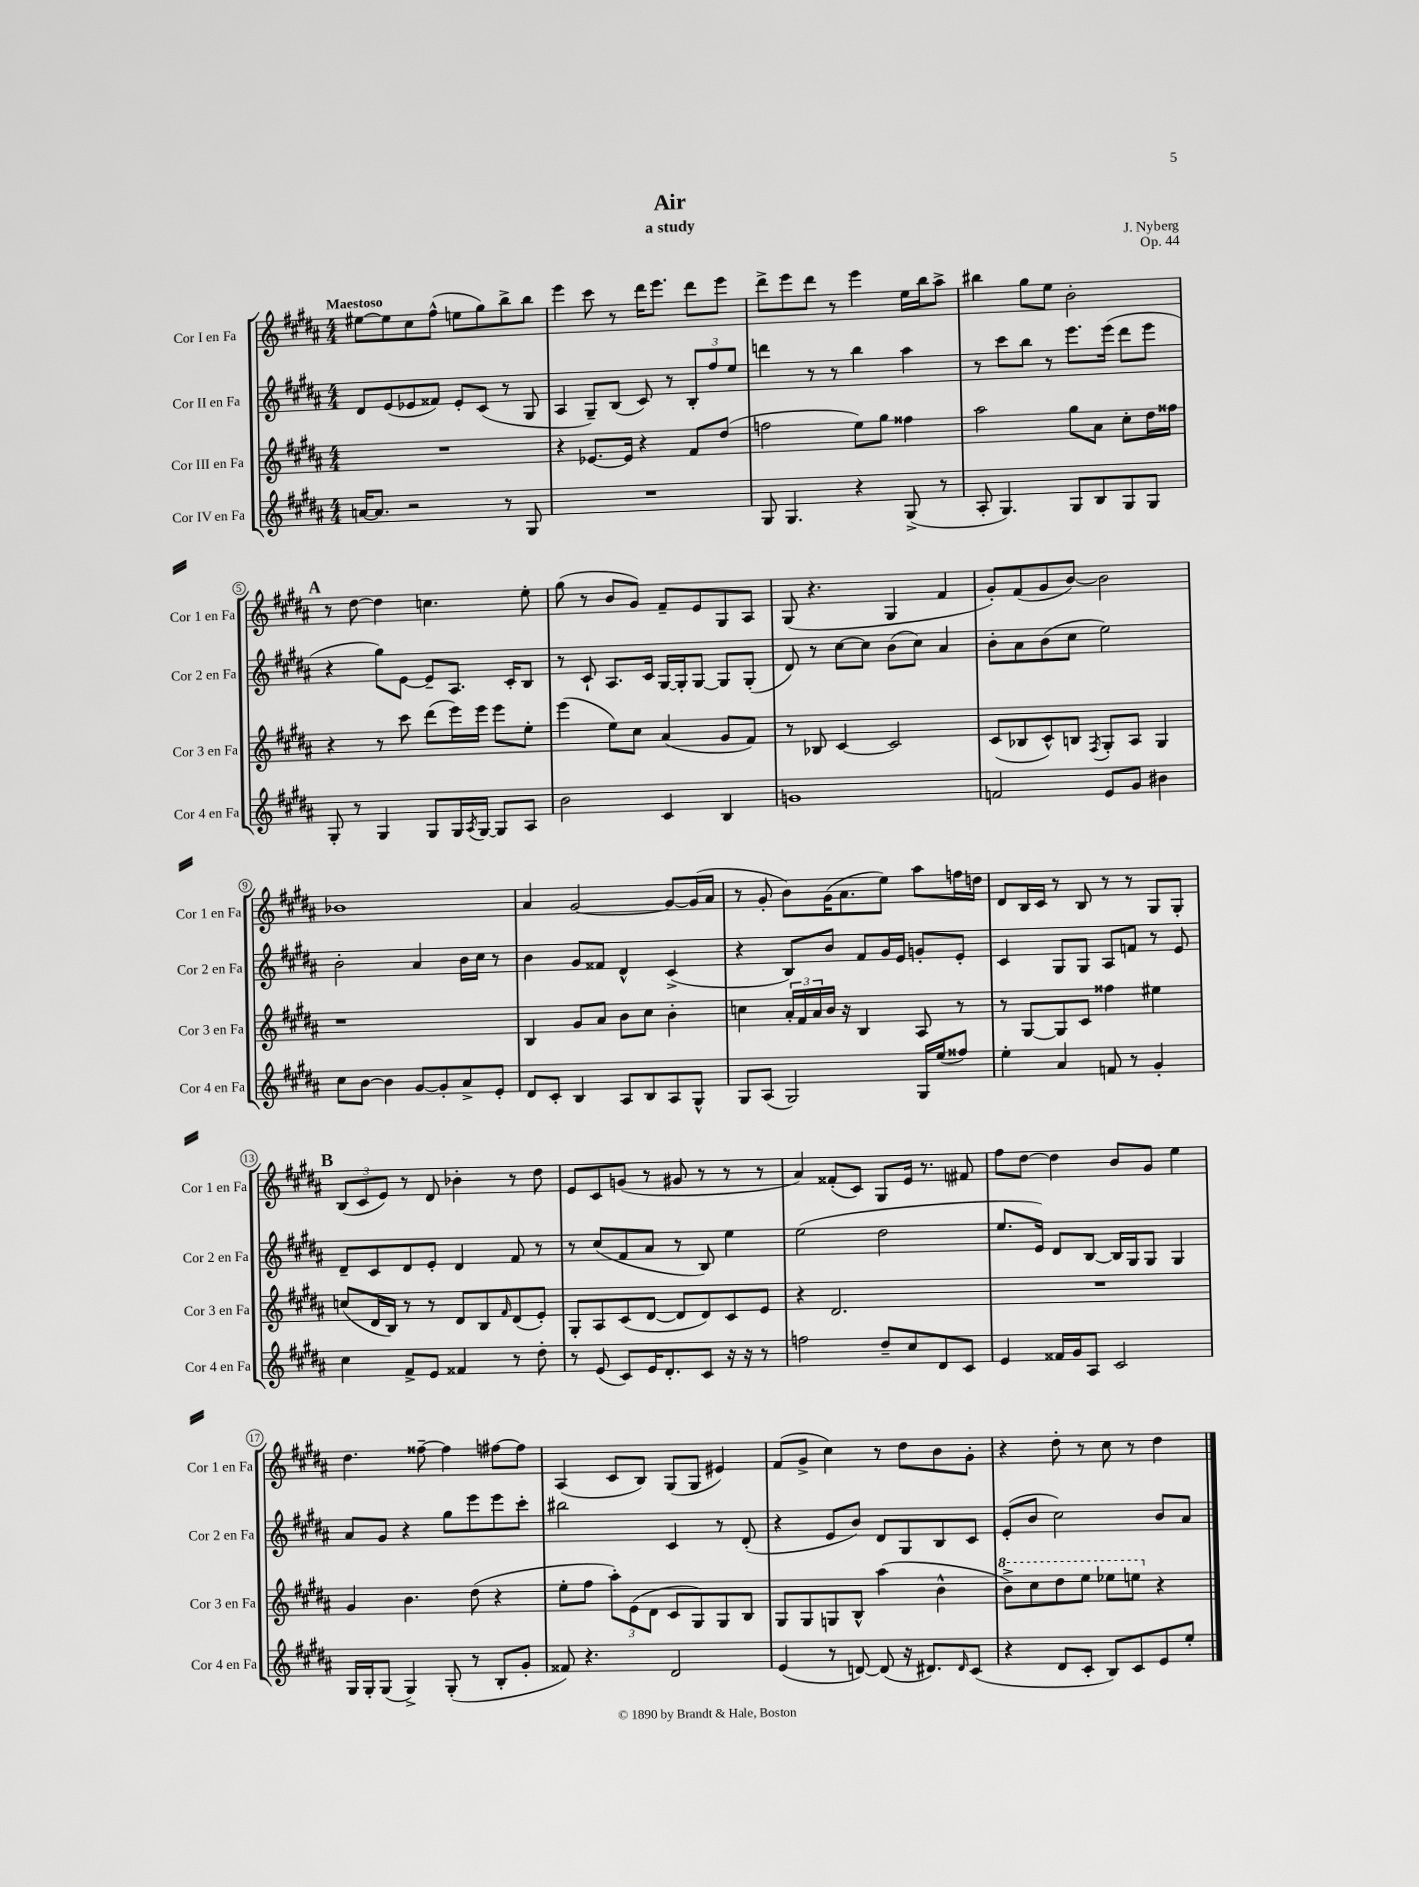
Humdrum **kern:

**kern	**kern	**kern	**kern
*part4	*part3	*part2	*part1
*staff4	*staff3	*staff2	*staff1
*I"Cor IV en Fa	*I"Cor III en Fa	*I"Cor II en Fa	*I"Cor I en Fa
*I'Cor 4 en Fa	*I'Cor 3 en Fa	*I'Cor 2 en Fa	*I'Cor 1 en Fa
*clefG2	*clefG2	*clefG2	*clefG2
*k[f#c#g#d#a#]	*k[f#c#g#d#a#]	*k[f#c#g#d#a#]	*k[f#c#g#d#a#]
*M4/4	*M4/4	*M4/4	*M4/4
=1	=1	=1	=1
!	!	!	!LO:TX:a:B:t=Maestoso
[16an/KL	1r	8d#/L	[8ee#X\L
8.a/J]	.	.	.
.	.	(8e/	8ee#\]
2r	.	8e-X/	8cc#\
.	.	8f##X/J)	(8ff#^^\J
.	.	8e-'/L	8een\L
.	.	(8c#/J	8gg#\)
8r	.	8r	8bb^\
8G#/	.	8G#/	8bb\J
=2	=2	=2	=2
1r	4r	4A#/	4eee\
.	[8.e-X/L	8G#~/L)	8ccc#\
.	.	(8B/J	8r
.	16e-/Jk]	.	.
.	4r	8c#/)	16ddd#\KL
.	.	.	8.eee\J
.	.	8r	.
.	8f#/L	12B'/L	8ddd#\L
.	.	12ff#/	.
.	(8dd#/J	.	8eee\J
.	.	12ee/J	.
=3	=3	=3	=3
8G#/	2ffn\	4dddn\	8ddd#^\L
4.G#/	.	.	8eee\
.	.	8r	8ddd#\J
.	.	8r	8r
4r	8ee\L)	4bb\	4eee\
.	8gg#\J	.	.
(8G#^/	4ff##X\	4aa#\	16ee\LL
.	.	.	16bb\J
8r	.	.	8aa#^\J
=4	=4	=4	=4
8A#'/	2aa#\	8r	4bb#X\
4.G#/)	.	8ccc#\L	.
.	.	8bb\J	8gg#\L
.	.	8r	8ee\J
8G#/L	8gg#\L	8.eee\L	2b'\
8B/	8a#\J	.	.
.	.	(16eee\Jk	.
8G#/	8cc#'\L	8ddd#\L	.
8G#/J	16dd#\L	8eee\J	.
.	16ff##X\JJ	.	.
!!LO:LB:g=z
!!LO:REH:place=s1:t=A
=5	=5	=5	=5
8G#'/	4r	4r	8r
8r	.	.	[8dd#\
4G#/	8r	8gg#\L)	4dd#\]
.	8ccc#\	[8e\J	.
8G#/L	(8ddd#\L	8e~/L]	4.ccn\
16G#/L	16eee\L)	8.A#/J	.
8qA#/	.	.	.
[16G#/JJ	16eee\JJ	.	.
8G#/L]	8eee\L	.	.
.	.	16c#'/KL	.
8A#/J	8ee'\J	8B/J	8ee'\
=6	=6	=6	=6
2b\	(4eee\	8r	(8gg#\
.	.	8c#`/	8r
.	8ee\L)	8.A#/L	8b/L
.	8cc#\J	.	8g#/J)
.	.	16c#/Jk	.
4c#/	(4a#/	[16G#/LL	8f#~/L
.	.	16G#'/J]	.
.	.	[8G#/J	8e/
4B/	8g#/L	8G#/L]	8G#/
.	8f#/J)	(8G#'/J	8A#/J
=7	=7	=7	=7
1gn	8r	8d#/)	(8G#/
.	8B-X/	8r	4.r
.	[4c#/	[8cc#\L	.
.	.	8cc#\J]	.
.	2c#/]	(8b\L	4G#/
.	.	8cc#\J)	.
.	.	4a#/	4f#/
=8	=8	=8	=8
2fn/	(8c#/L	8b'\L	8g#'/L)
.	8B-X/	8a#\	(8f#/
.	8c#^^/)	(8b\	8g#/
.	8Bn/J	8cc#\J	[8b/J)
.	8qF#/	.	.
8e/L	8G#'/L	2ee\)	2b\]
8g#/J	8A#/J	.	.
4b#X\	4G#/	.	.
!!LO:LB:g=z
=9	=9	=9	=9
8cc#\L	1r	2b'\	1b-X
[8b\J	.	.	.
4b\]	.	.	.
[8g#/L	.	4a#/	.
8g#'/]	.	.	.
8a#^/	.	16b\LL	.
.	.	16cc#\JJ	.
8e'/J	.	8r	.
=10	=10	=10	=10
8d#/L	4B/	4b\	4a#/
8c#'/J	.	.	.
4B/	8g#/L	8g#/L	[2g#/
.	8a#/J	8f##X/J	.
8A#/L	8b\L	4d#^^/	.
8B/	8cc#\J	.	.
8A#/	4b'\	(4c#^/	8g#/L_
8G#^^/J	.	.	(16g#/L]
.	.	.	16a#/JJ
=11	=11	=11	=11
8G#/L	4ccn\	4r	8r
(8A#/J	.	.	8g#'/
2G#/)	24a#'/LL	8B/L)	8b\L)
.	24f#/	.	.
.	24a#/	.	.
.	16b/JJ	8b/J	(16g#\K
.	16r	.	8.a#\
.	4B/	8f#/L	.
.	.	16g#/L	8ee\J)
.	.	16e/JJ	.
16G#/LL	8A#/	8gn'/L	8aa#\L
(16ee/J	.	.	.
8ff##X/J)	8r	8e'/J	16ffn\L
.	.	.	16ddn\JJ
=12	=12	=12	=12
4ee'\	8r	4c#/	8d#/L
.	[8G#/L	.	16B/L
.	.	.	16c#/JJ
4a#/	8G#/]	8G#/L	8r
.	8c#/J	8G#/J	8B/
8fn/	4ff##X\	8A#/L	8r
8r	.	8fn/J	8r
4g#'/	4ee#X\	8r	8G#/L
.	.	8e/	8G#'/J
!!LO:LB:g=z
!!LO:REH:place=s1:t=B
=13	=13	=13	=13
4cc#\	(8ccn/L	8d#~/L	(12B/L
.	.	.	12c#/
.	16d#/L	8c#/	.
.	.	.	12e/J)
.	16B/JJ)	.	.
8f#^/L	8r	8d#/	8r
8e/J	8r	8e'/J	8d#/
4f##X/	8d#/L	4d#/	4b-X'\
.	8B/	.	.
.	16qqf#/	.	.
8r	(8d#/	8f#/	8r
8dd#'\	8e'/J)	8r	8dd#\
=14	=14	=14	=14
8r	8G#'/L	8r	8e/L
(8e/	8A#/	(8cc#/L	8c#/
8c#/L)	(8c#/	8f#/	(8gn/J
16e/K	[8d#/J	8a#/J	8r
8.d#'/	.	.	.
.	8d#/L]	8r	8g#X/
8c#/J	8d#/)	8B/)	8r
16r	8c#/	4ee\	8r
16r	.	.	.
8r	8e/J	.	8r
=15	=15	=15	=15
2ffn\	4r	(2ee\	4a#/)
.	2.d#/	.	(8f##X'/L
.	.	.	8c#/J)
8dd#~/L	.	2dd#\	8G#/L
8cc#/	.	.	16e/Jk
.	.	.	8.r
8d#/	.	.	.
8c#/J	.	.	8f#X/
=16	=16	=16	=16
4e/	1r	8.ee/L	8ff#\L
.	.	.	[8dd#\J
.	.	16e/Jk)	.
16f##X/LL	.	8d#/L	4dd#\]
16g#/J	.	.	.
8A#/J	.	[8B/J	.
2c#/	.	16B/LL]	8b/L
.	.	16G#/J	.
.	.	8G#/J	8g#/J
.	.	4G#/	4ee\
!!LO:LB:g=z
=17	=17	=17	=17
16G#/LL	4g#/	8a#/L	4.dd#\
16G#'/J	.	.	.
(8G#/J	.	8g#/J	.
4G#^/)	4.b\	4r	.
.	.	.	[8ff##X~\
(8G#'/	.	8gg#\L	4ff##\]
8r	(8dd#\	8eee\	.
8B'/L	4r	8eee\	[8ff#X\L
8g#'/J	.	8ccc#'\J	8ff#\J]
=18	=18	=18	=18
8f##X/)	8ee'\L	2bb#X\	(4A#/
4.r	8ff#\J	.	.
.	12aa#'\L)	.	8c#/L
.	(12e\	.	.
.	.	.	8B/J)
.	12d#\J	.	.
2d#/	8c#/L	4c#/	(8G#/L
.	8G#/)	.	8G#/J
.	8G#/	8r	4e#X/)
.	8B/J	(8d#'/	.
=19	=19	=19	=19
(4e/	8G#/L	4r	(8f#/L
.	8G#/	.	8g#^/J
8r	8Gn/	8e/L	4cc#\)
[8dn/)	8B^^/J	8b/J)	.
(8d/]	(4aa#\	8d#/L	8r
16r	.	8G#/	8dd#\L
8.d#X/L)	.	.	.
.	4b^^\	8B/	8b\
16qqd#/	.	.	.
(8c#/J	.	8c#/J	8g#'\J
=20	=20	=20	=20
*	*8va	*	*
4r	8bb^\L)	(8e'/L	4r
.	8ccc#\	8b/J	.
8d#/L	8ddd#\	2cc#\)	8dd#'\
8c#'/J	8eee\J	.	8r
8B/L)	8eee-X\L	.	8cc#\
8c#/	8eeen\J	.	8r
*	*X8va	*	*
8e/	4r	8b/L	4dd#\
8ee'/J	.	8a#/J	.
==	==	==	==
*-	*-	*-	*-
